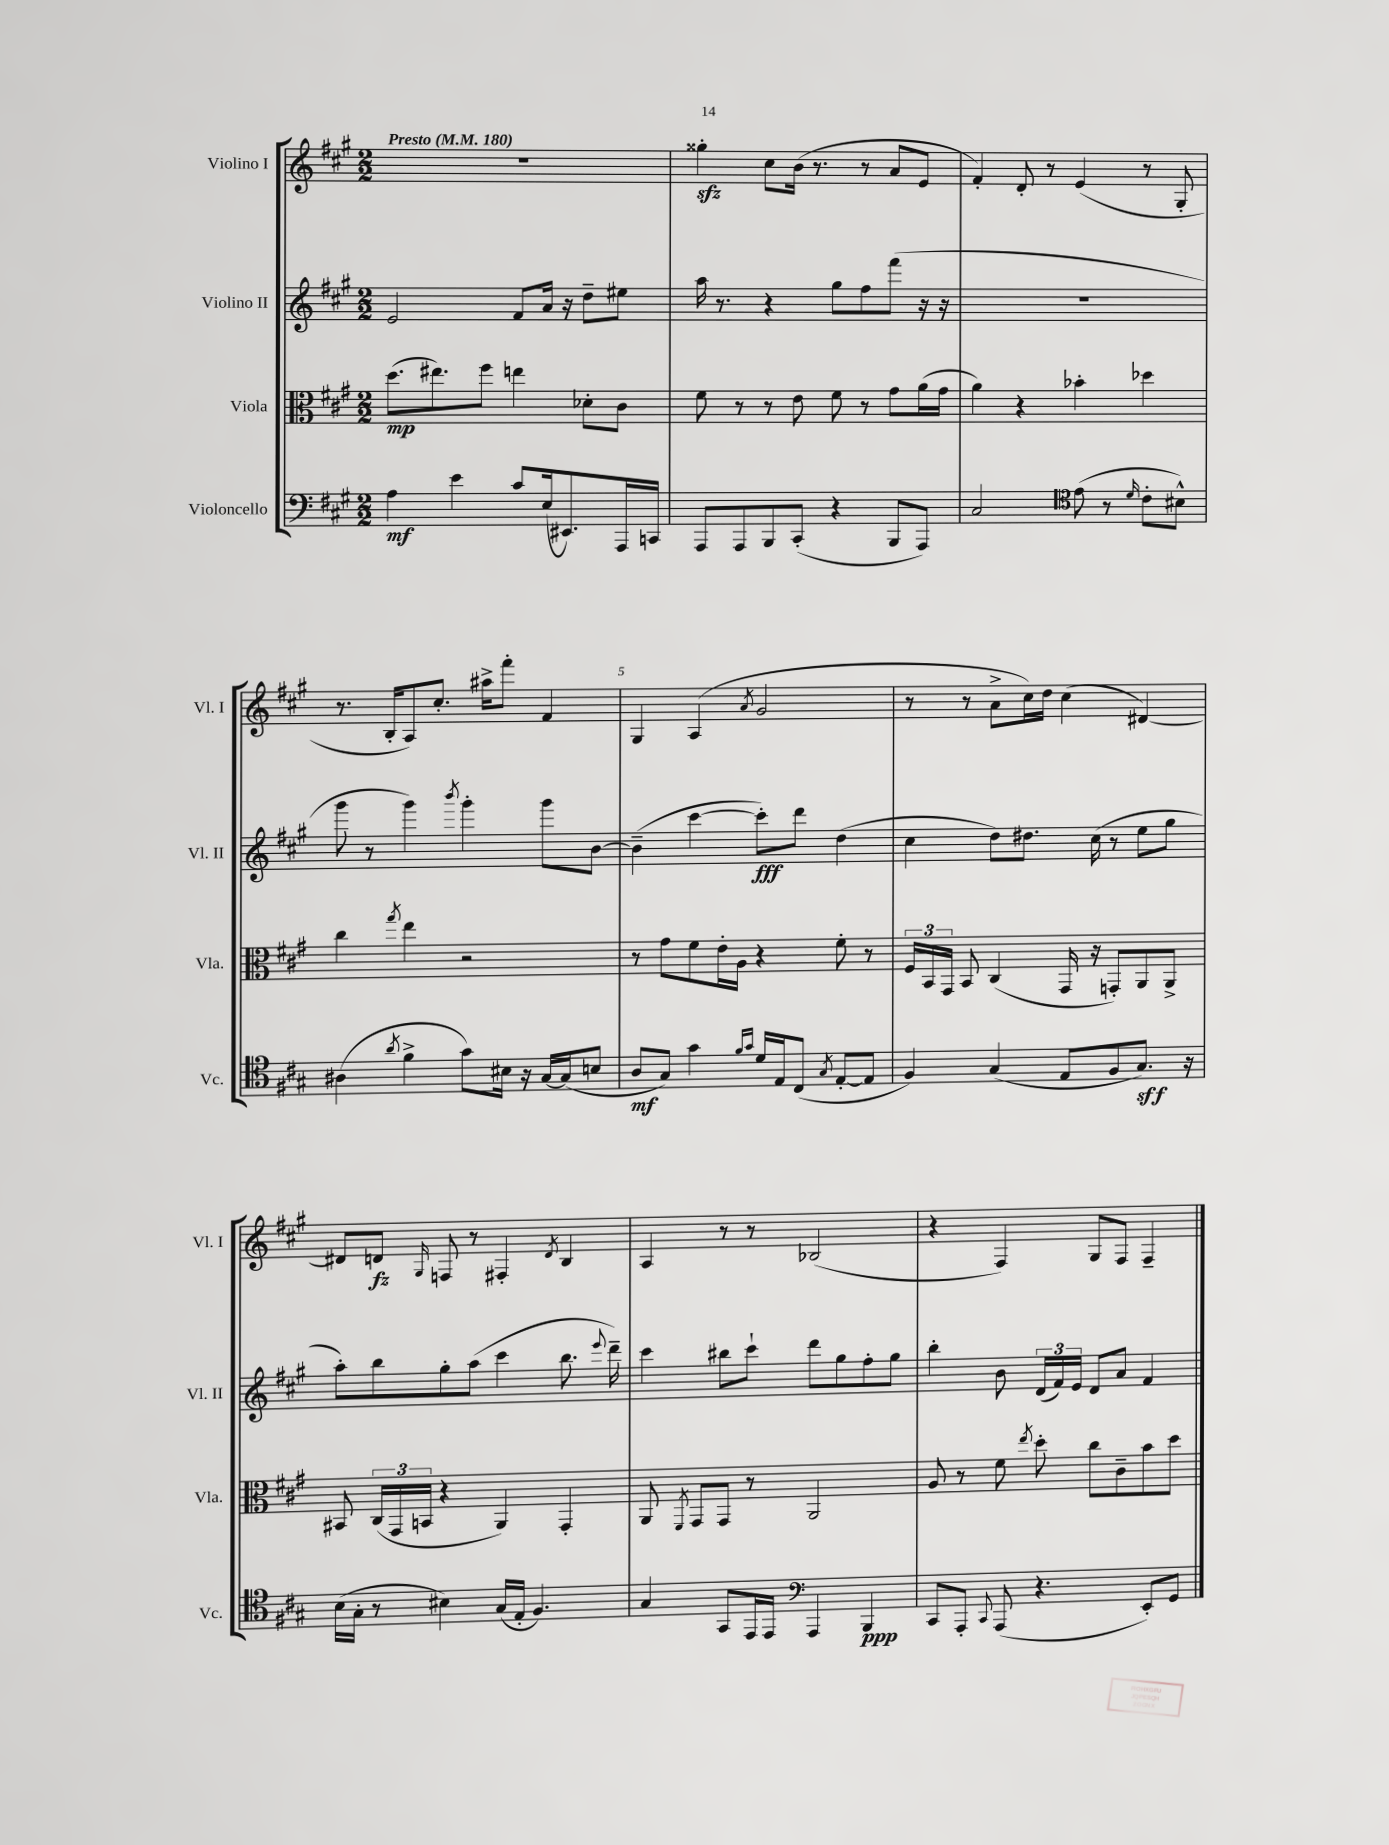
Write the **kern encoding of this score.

**kern	**dynam	**kern	**dynam	**kern	**dynam	**kern	**dynam
*part4	*part4	*part3	*part3	*part2	*part2	*part1	*part1
*staff4	*staff4	*staff3	*staff3	*staff2	*staff2	*staff1	*staff1
*I"Violoncello	*	*I"Viola	*	*I"Violino II	*	*I"Violino I	*
*I'Vc.	*	*I'Vla.	*	*I'Vl. II	*	*I'Vl. I	*
*clefF4	*	*clefC3	*	*clefG2	*	*clefG2	*
*k[f#c#g#]	*	*k[f#c#g#]	*	*k[f#c#g#]	*	*k[f#c#g#]	*
*M2/2	*	*M2/2	*	*M2/2	*	*M2/2	*
*MM180	*	*MM180	*	*MM180	*	*MM180	*
=1	=1	=1	=1	=1	=1	=1	=1
!	!	!	!	!	!	!LO:TX:a:B:t=Presto	!
4A\	mf	(8.dd\L	mp	2e/	.	1r	.
.	.	8.ee#X\)	.	.	.	.	.
4e\	.	.	.	.	.	.	.
.	.	8ff#\J	.	.	.	.	.
8c#/L	.	4een\	.	8f#/L	.	.	.
(16E/k	.	.	.	16a/Jk	.	.	.
8.EE#X/)	.	.	.	16r	.	.	.
.	.	8d-X'\L	.	8dd~\L	.	.	.
16AAA/L	.	8c#\J	.	8ee#X\J	.	.	.
16CCn/JJ	.	.	.	.	.	.	.
=2	=2	=2	=2	=2	=2	=2	=2
8AAA/L	.	8f#\	.	16aa\	.	4gg##Xzz'\	.
.	.	.	.	8.r	.	.	.
8AAA/	.	8r	.	.	.	.	.
8BBB/	.	8r	.	4r	.	8cc#\L	.
(8CC#'/J	.	8e\	.	.	.	(16b\Jk	.
.	.	.	.	.	.	8.r	.
4r	.	8f#\	.	8gg#\L	.	.	.
.	.	8r	.	8ff#\	.	8r	.
8BBB/L	.	8g#\L	.	(8fff#\J	.	8a/L	.
8AAA/J)	.	(16a\L	.	16r	.	8e/J	.
.	.	16g#\JJ	.	16r	.	.	.
=3	=3	=3	=3	=3	=3	=3	=3
2C#/	.	4a\)	.	1r	.	4f#'/)	.
.	.	4r	.	.	.	8d'/	.
.	.	.	.	.	.	8r	.
*clefC4	*	*	*	*	*	*	*
(8e\	.	4b-X'\	.	.	.	(4e/	.
8r	.	.	.	.	.	.	.
16qqd/	.	.	.	.	.	.	.
8c#'\L	.	4dd-X\	.	.	.	8r	.
8B#X^^\J)	.	.	.	.	.	8G#'/	.
!!LO:LB:g=z
=4	=4	=4	=4	=4	=4	=4	=4
(4A#X\	.	4cc#\	.	8ggg#\	.	8.r	.
.	.	.	.	8r	.	.	.
.	.	.	.	.	.	16B'/KL	.
8qa/	.	8qgg#/	.	.	.	.	.
4f#^\	.	4ee\	.	4ggg#\)	.	8A/)	.
.	.	.	.	.	.	8.cc#'/J	.
.	.	.	.	8qbbb/	.	.	.
8g#\L)	.	2r	.	4ggg#'\	.	.	.
.	.	.	.	.	.	16aa#X^\KL	.
16B#X\Jk	.	.	.	.	.	8fff#'\J	.
16r	.	.	.	.	.	.	.
[16G#/LL	.	.	.	8ggg#\L	.	4f#/	.
(16G#/J]	.	.	.	.	.	.	.
8Bn/J	.	.	.	[8b\J	.	.	.
=5	=5	=5	=5	=5	=5	=5	=5
8A/L	mf	8r	.	(4b~\]	.	4G#/	.
8G#/J)	.	8g#\L	.	.	.	.	.
4g#\	.	8f#\	.	[4ccc#\	.	(4A/	.
.	.	16e'\L	.	.	.	.	.
.	.	16A\JJ	.	.	.	.	.
16qqf#/LL	.	.	.	.	.	.	.
16qqg#/JJ	.	.	.	.	.	8qa/	.
16d/LL	.	4r	.	8ccc#'\L])	fff	2g#/	.
16E/J	.	.	.	.	.	.	.
(8C#/J	.	.	.	8ddd\J	.	.	.
8qG#/	.	.	.	.	.	.	.
[8E'/L	.	8f#'\	.	(4dd\	.	.	.
8E/J]	.	8r	.	.	.	.	.
=6	=6	=6	=6	=6	=6	=6	=6
4F#/)	.	24F#/LL	.	4cc#\	.	8r	.
.	.	24BB/	.	.	.	.	.
.	.	24GG#/JJ	.	.	.	.	.
.	.	8BB/	.	.	.	8r	.
(4G#/	.	(4C#/	.	8dd\L)	.	8a^\L	.
.	.	.	.	8.dd#X\J	.	16cc#\L)	.
.	.	.	.	.	.	16dd\JJ	.
8E/L	.	16GG#/	.	.	.	(4cc#\	.
.	.	16r	.	(16cc#\	.	.	.
8F#/	.	8GGn'/L)	.	8r	.	.	.
8.G#/J)	sff	8AA/	.	8ee\L	.	[4d#X/)	.
.	.	8AA^/J	.	8gg#\J	.	.	.
16r	.	.	.	.	.	.	.
!!LO:LB:g=z
=7	=7	=7	=7	=7	=7	=7	=7
(16B\LL	.	8BB#X/	.	8aa'\L)	.	8d#X/L]	.
16G#'\JJ	.	.	.	.	.	.	.
8r	.	(24C#/LL	.	8bb\	.	8dn/J	fz
.	.	24GG#/	.	.	.	.	.
.	.	24BBn/JJ	.	.	.	.	.
.	.	.	.	.	.	16qqG#/	.
4B#X\)	.	4r	.	8gg#'\	.	8Fn/	.
.	.	.	.	(8aa\J	.	8r	.
(16G#/LL	.	4AA/)	.	4ccc#\	.	4F#X'/	.
16E'/JJ	.	.	.	.	.	.	.
4.F#/)	.	.	.	.	.	.	.
.	.	.	.	.	.	8qd/	.
.	.	4GG#'/	.	8.bb\	.	4B/	.
.	.	.	.	8qqeee/	.	.	.
.	.	.	.	16ddd~\)	.	.	.
=8	=8	=8	=8	=8	=8	=8	=8
4G#/	.	8AA/	.	4ccc#\	.	4A/	.
.	.	8qFF#/	.	.	.	.	.
.	.	8GG#/L	.	.	.	.	.
8GG#/L	.	8GG#/J	.	8bb#X\L	.	8r	.
16EE/L	.	8r	.	8ccc#`\J	.	8r	.
16EE/JJ	.	.	.	.	.	.	.
*clefF4	*	*	*	*	*	*	*
4AAA/	.	2AA/	.	8ddd\L	.	(2B-X/	.
.	.	.	.	8gg#\	.	.	.
4BBB/	ppp	.	.	8ff#'\	.	.	.
.	.	.	.	8gg#\J	.	.	.
=9	=9	=9	=9	=9	=9	=9	=9
8CC#/L	.	8A/	.	4bb'\	.	4r	.
8AAA'/J	.	8r	.	.	.	.	.
8qqCC#/	.	.	.	.	.	.	.
(8AAA/	.	8f#\	.	8b\	.	4F#/)	.
.	.	8qee/	.	.	.	.	.
4.r	.	8dd'\	.	(24d/LL	.	.	.
.	.	.	.	24f#/)	.	.	.
.	.	.	.	24e/JJ	.	.	.
.	.	8cc#\L	.	8d/L	.	8G#/L	.
.	.	8c#~\	.	8a/J	.	8F#/J	.
8EE'/L)	.	8b\	.	4f#/	.	4F#~/	.
8GG#/J	.	8dd\J	.	.	.	.	.
==	==	==	==	==	==	==	==
*-	*-	*-	*-	*-	*-	*-	*-
